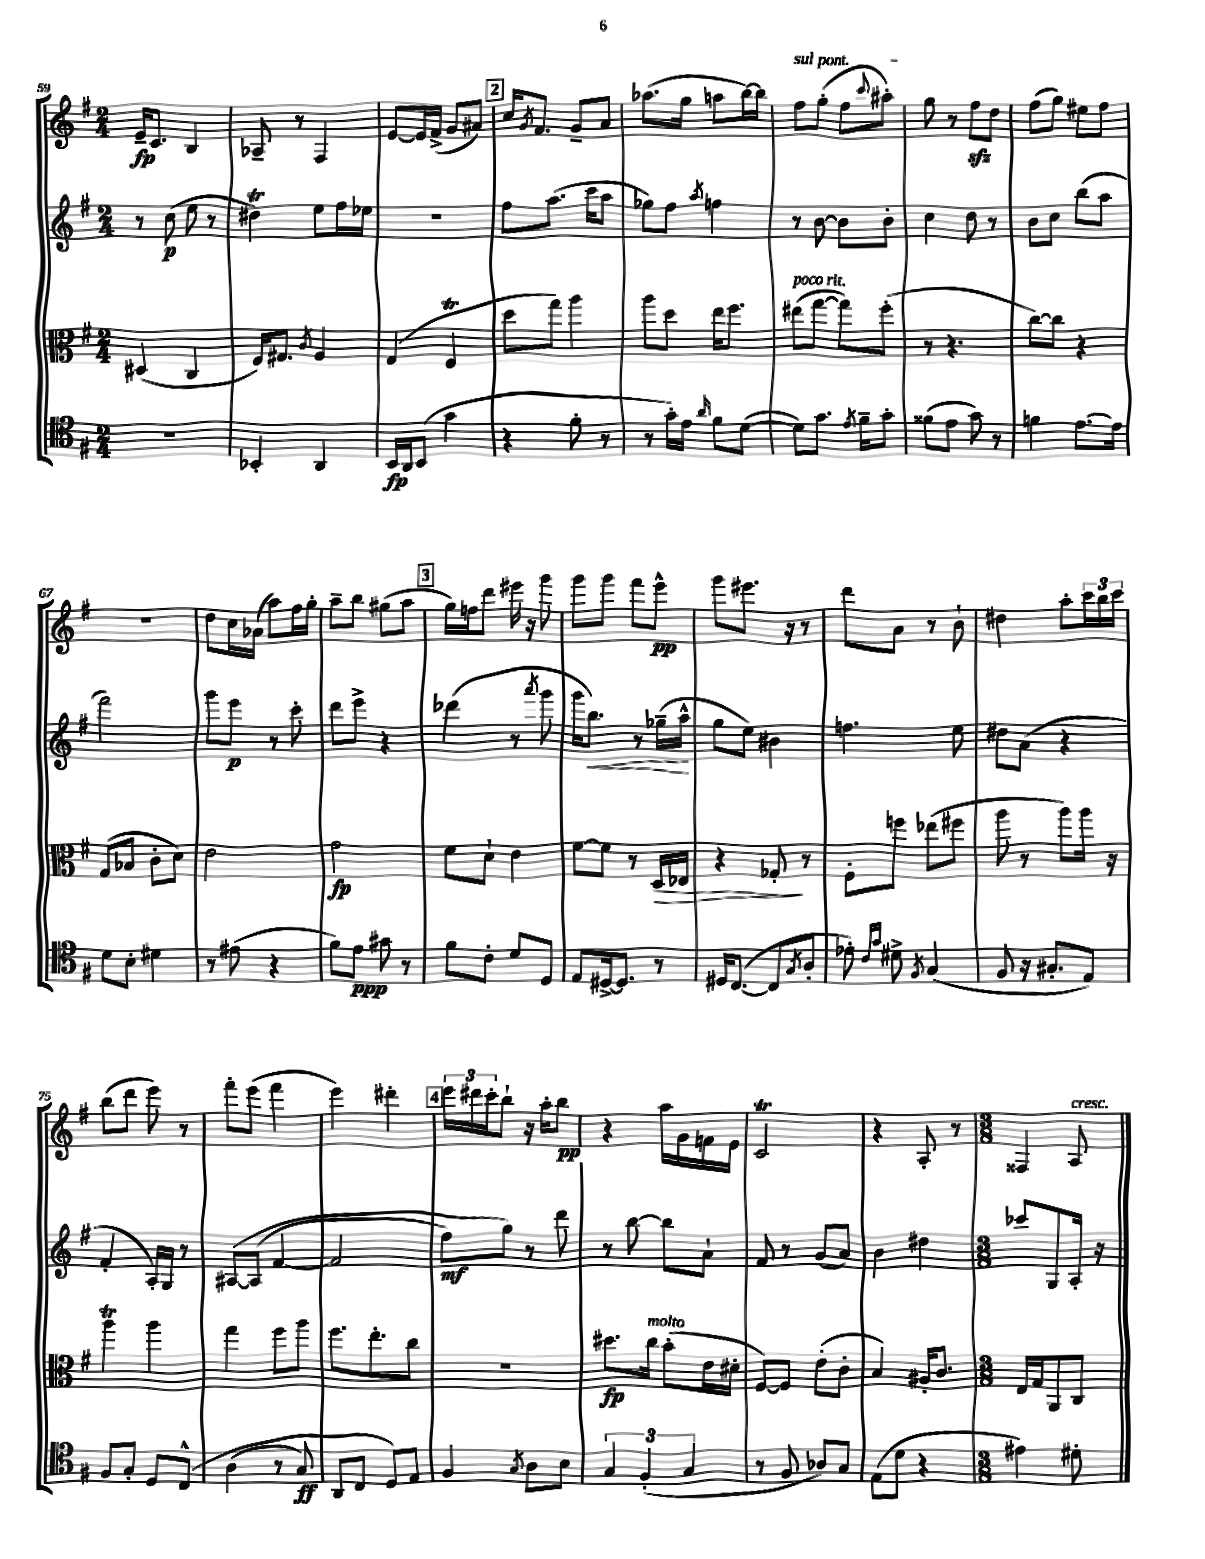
<<
\new StaffGroup <<
\new Staff = "s0" {
    \clef treble \key g \major \numericTimeSignature \time 2/4
    e'16--\fp c'8. b4 |
    aes8-- r8 fis4 |
    e'8~ e'16 fis'16->( g'8 ais'8) |
    \mark \markup { \box "2" } c''16 \acciaccatura { g'8 } fis'8. g'8-- a'8 |
    aes''8.( g''16 a''8 b''16~) b''16 |
    \once \override TextSpanner.bound-details.left.text = \markup { \italic "sul pont." } fis''8\startTextSpan g''8-.( fis''8 \appoggiatura { c'''8 } ais''8-.) |
    g''8\stopTextSpan r8 fis''8\sfz d''8 |
    fis''8( g''8) eis''8 fis''8 |
    R2 |
    d''8 c''16 aes'16( a''8) fis''16 g''16-. |
    a''8-- b''8 gis''8( a''8 |
    \mark \markup { \box "3" } g''16) f''16 d'''8 eis'''16 r16 g'''8 |
    g'''8 g'''8 fis'''8 e'''8-^\pp |
    g'''8 eis'''8. r16 r8 |
    d'''8 a'8 r8 b'8-! |
    dis''4 a''8-. \tuplet 3/2 { c'''16 b''16 c'''16 } |
    b''8( d'''8 e'''8) r8 |
    fis'''8-. e'''8( fis'''4 |
    e'''4) dis'''4-. |
    \mark \markup { \box "4" } \tuplet 3/2 { e'''16 dis'''16 c'''16-. } b''8-! r16 a''16-. b''8\pp |
    r4 a''16 g'16 f'16 e'16 |
    c'2\trill |
    r4 a8-. r8 |
    \numericTimeSignature \time 3/8 fisis4 a8^\markup { \italic "cresc." } \bar "|." |
}
\new Staff = "s1" {
    \clef treble \key g \major \numericTimeSignature \time 2/4
    r8 c''8\p( e''8 r8 |
    dis''4\trill) e''8 fis''16 ees''16 |
    R2 |
    \mark \markup { \box "2" } fis''8 a''8.( c'''16 a''8 |
    ges''8) fis''8 \acciaccatura { a''8 } f''4 |
    r8 b'8~ b'8 b'8-. |
    c''4 d''8 r8 |
    b'8 c''8 b''8( a''8 |
    fis'''2) |
    g'''8 e'''8\p r8 c'''8-. |
    d'''8 e'''8-> r4 |
    \mark \markup { \box "3" } des'''4( r8 \acciaccatura { a'''8 } g'''8 |
    g'''16 b''8.\<) r8 ges''16--( a''16-^\! |
    g''8 e''8) bis'4 |
    f''4. e''8 |
    dis''8 a'8( r4 |
    fis'4-. a16-.) g16 r8 |
    ais8~\( ais8( fis'4~ |
    fis'2 |
    \mark \markup { \box "4" } fis''8\mf) g''8\) r8 d'''8 |
    r8 b''8~ b''8 a'8-! |
    fis'8 r8 g'8( a'8) |
    b'4 dis''4 |
    \numericTimeSignature \time 3/8 ces'''8 g8 a16-. r16 \bar "|." |
}
\new Staff = "s2" {
    \clef alto \key g \major \numericTimeSignature \time 2/4
    dis4( c4 |
    fis16) gis8. \acciaccatura { c'8 } a4 |
    g4( fis4\trill |
    \mark \markup { \box "2" } d''8 g''8) a''4 |
    a''8 d''8 e''16 fis''8. |
    eis''8^\markup { \italic "poco rit." }( g''8~ g''8) fis''8-.( |
    r8 r4. |
    c''8~) c''8 r4 |
    g8( bes8 c'8-. d'8) |
    e'2 |
    g'2\fp |
    \mark \markup { \box "3" } fis'8 d'8-! e'4 |
    fis'8~ fis'8 r8 d16\> ees16 |
    r4 ges8-.\! r8 |
    fis8-. f''8 ees''8( fis''8 |
    a''8 r8 a''8) a''16 r16 |
    a''4\trill a''4 |
    g''4 fis''8 a''8 |
    fis''8. e''8.-. c''8 |
    \mark \markup { \box "4" } r2 |
    dis''8.\fp c''16^\markup { \italic "molto" } b'8-.( e'16 dis'16-. |
    fis8~) fis8 e'8-.( c'8-. |
    b4) ais16-. c'8. |
    \numericTimeSignature \time 3/8 e16 g16 a,8 c8 \bar "|." |
}
\new Staff = "s3" {
    \clef tenor \key g \major \numericTimeSignature \time 2/4
    R2 |
    bes,4-. a,4 |
    b,16\fp a,16 b,8( g'4 |
    \mark \markup { \box "2" } r4 fis'8-. r8 |
    r8 g'16-.) e'16 \grace { a'16 } fis'8 d'8~( |
    d'8) g'8. \acciaccatura { e'8 } fis'16-- g'8-. |
    fisis'8( e'8 g'8) r8 |
    f'4 e'8.~ e'16 |
    d'8 b8-. dis'4 |
    r8 eis'8( r4 |
    fis'8) e'8\ppp gis'8 r8 |
    \mark \markup { \box "3" } fis'8 c'8-. d'8 d8 |
    e8 dis16~-> dis8. r8 |
    dis16 c8.~( c8 \acciaccatura { g8 } a8-. |
    ees'8-.) \grace { c'16 g'16 } dis'8-> \acciaccatura { fis8 } g4( |
    fis8 r16 gis8.-. e8) |
    fis8 g8-. d8 c8-^\( |
    a4( r8 g8\ff) |
    a,8 c8 d8\) e8 |
    \mark \markup { \box "4" } fis4 \acciaccatura { g8 } a8 b8 |
    \tuplet 3/2 { g4 fis4-.( g4 } |
    r8 fis8 aes8) g8 |
    e8( d'8 r4 |
    \numericTimeSignature \time 3/8 eis'4) dis'8-. \bar "|." |
}
>>
>>
\layout { \context { \Score currentBarNumber = #59 } }
